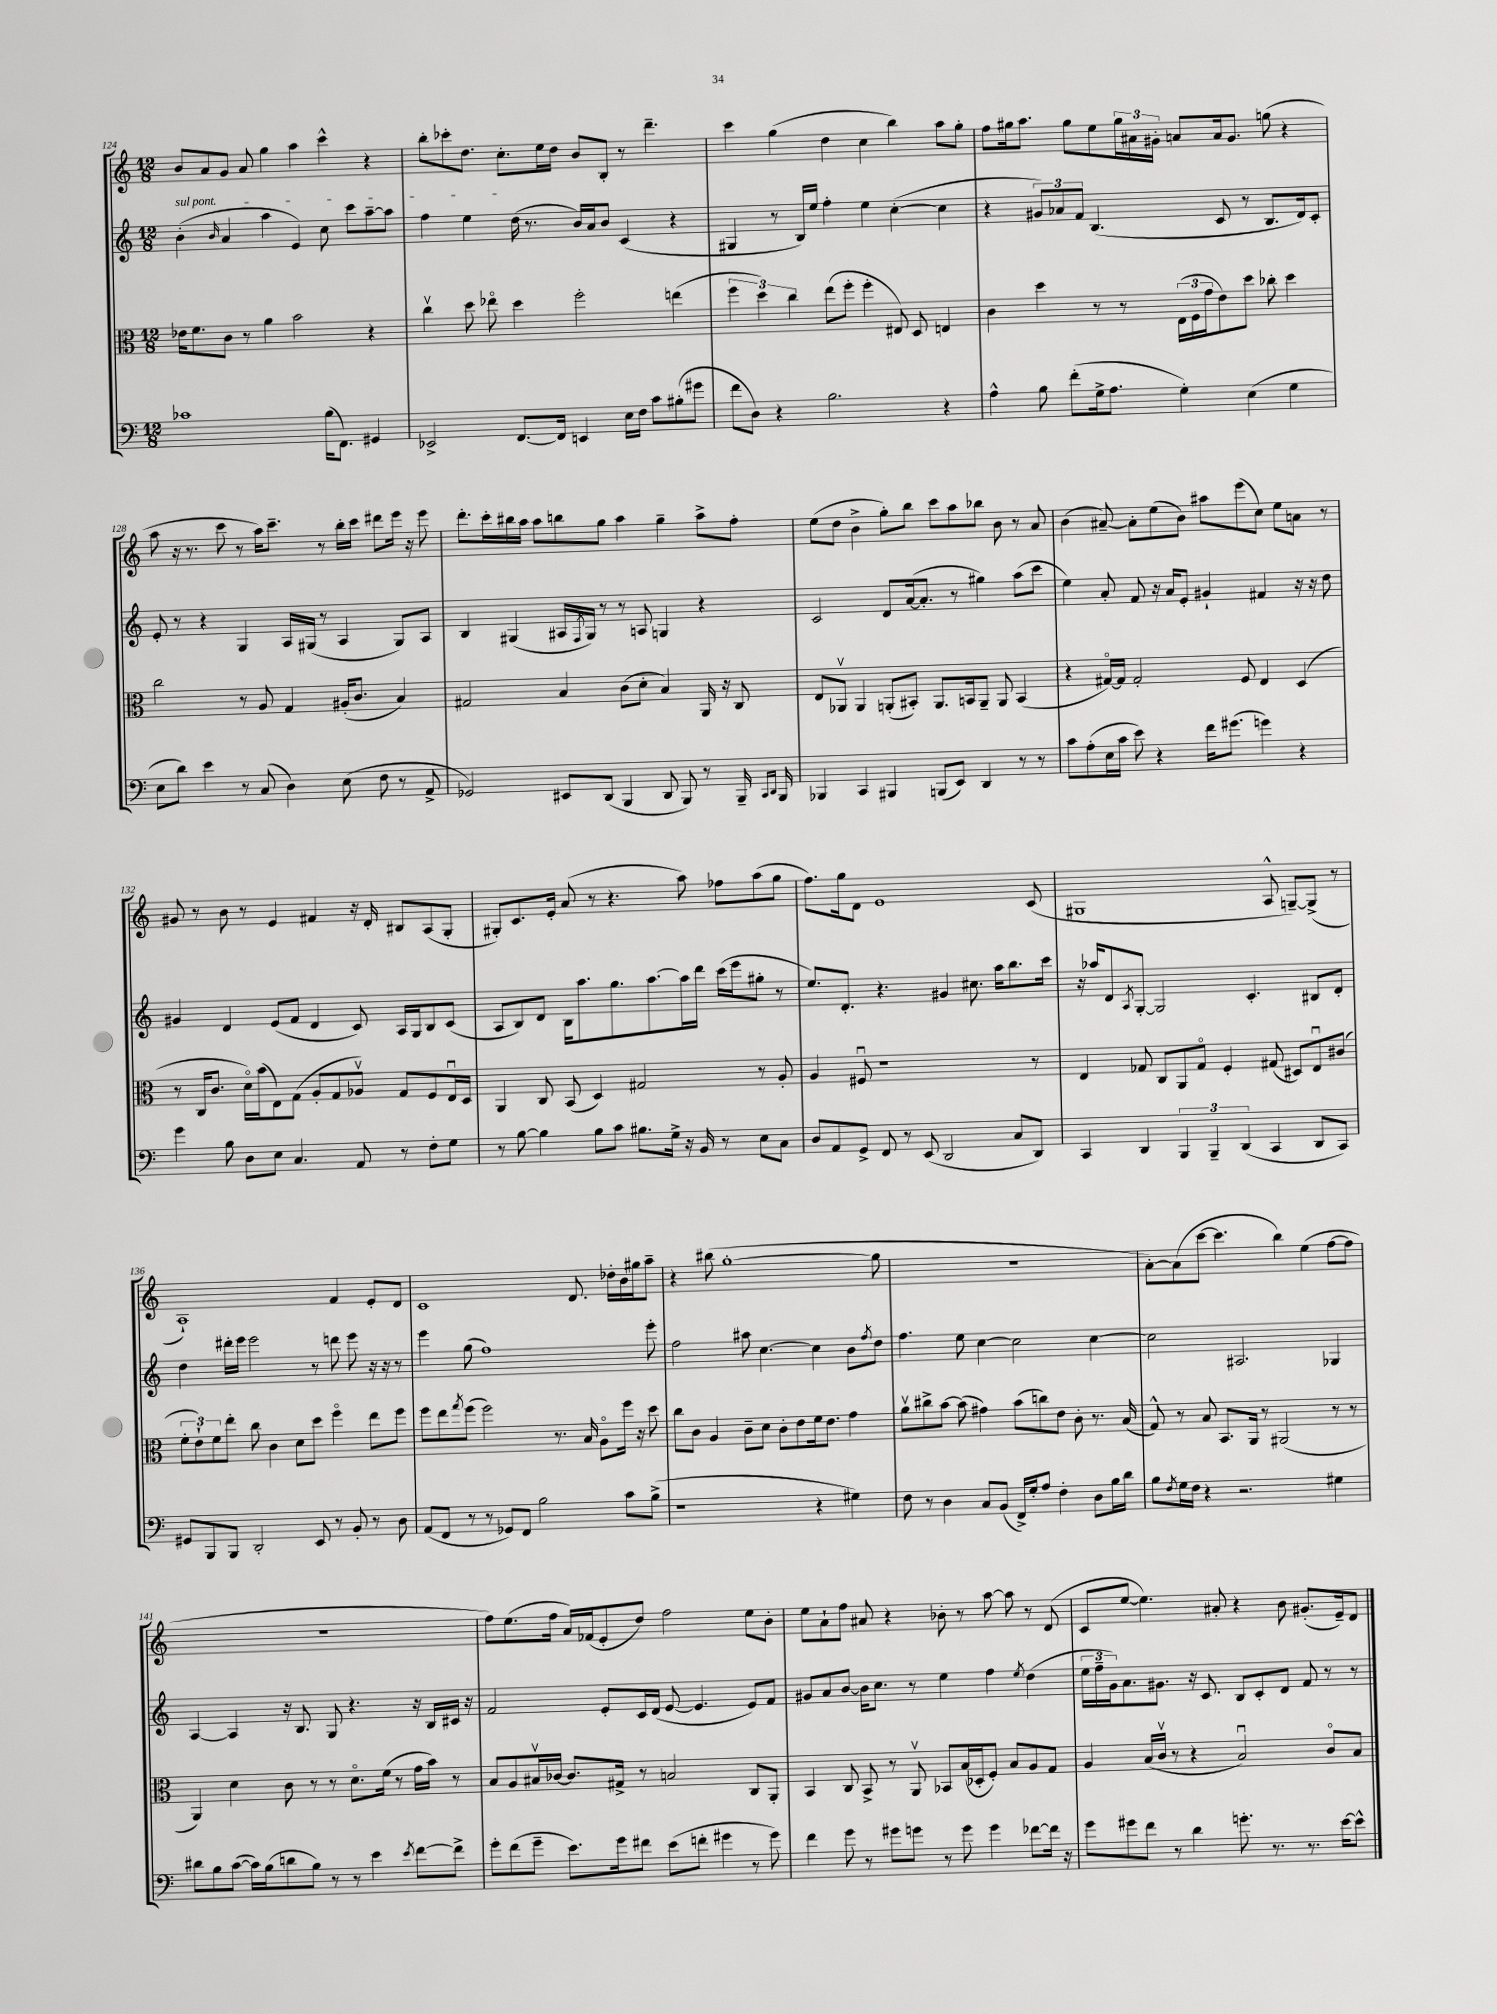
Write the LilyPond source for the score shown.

<<
\new StaffGroup <<
\new Staff = "s0" {
    \clef treble \key c \major \numericTimeSignature \time 12/8
    b'8 a'8 g'8 a'8 g''4 a''4 c'''4-^ r4 |
    b''8-. ces'''8-. d''8. c''8.-. e''16 d''16 b'8 b8-. r8 d'''4.-- |
    c'''4 g''4( d''4 c''4 b''4) a''8 g''8-. |
    f''8 gis''16 a''8. gis''8 e''8 \tuplet 3/2 { gis''16 ais'16 gis'16-. } a'8 a'16 gis'8. g''8( r4 |
    a''8 r16 r8. c'''8 r8 a''16) c'''8.-- r8 b''16-. c'''16 dis'''8 e'''16 r16 e'''8 |
    d'''8.-. c'''16-. bis''16 a''16 a''8 b''8 g''8 a''4 g''4-- a''8-> f''8-. |
    e''8( d''8 b'4-> g''8-.) b''8 c'''8 a''8 bes''8 b'8 r8 a'8 |
    b'4( ais'8~--) ais'8-. e''8( b'8) ais''8 e'''8( c''8) e''8 a'8 r8 |
    gis'8 r8 b'8 r8 e'4 fis'4 r16 d'16-. bis8 a8( g8-. |
    gis8-.) c'8. e'16-. a'8( r8 r4. a''8) fes''8 a''8( g''8 |
    f''8.) g''16 d'8 e'1 c'8( |
    gis1 a8-^ g8~--) g8->( r8 |
    a1-!) f'4 e'8-. d'8 |
    c'1 d'8. des''16-. b'16 gis''16 a''8-- |
    r4 bis''8( g''1~-. g''8 |
    R1. |
    a'8~-.) a'8( c'''8~ c'''4. b''4) e''4( f''8~ f''8 |
    R1. |
    f''8) e''8.( f''16 a'16) fes'16( e'8-. d''8) f''2 e''8 b'8-. |
    e''8 a'8-! f''8 ais'8 r4 bes'8-. r8 a''8~ a''8 r8 d'8( |
    c'8 e''8~ e''4.) ais'8-. r4 b'8 gis'8.-.( e'16--) d'8 \bar "|." |
}
\new Staff = "s1" {
    \clef treble \key c \major \numericTimeSignature \time 12/8
    \once \override TextSpanner.bound-details.left.text = \markup { \italic "sul pont." } b'4-.\startTextSpan( \grace { b'16 } a'4 a''4 e'4) c''8 c'''8 a''8~-- a''8 |
    f''4 e''4 d''16\stopTextSpan( r8. b'16) a'16 b'8 c'4( r4 |
    gis4 r8 b16) e''16 f''4-. e''4 c''4~-.( c''4 |
    r4 \tuplet 3/2 { gis'8) aes'8 f'8 } b4.( c'8 r8 b8. d'16) c'8-. |
    e'8-. r8 r4 g4 a16 gis16( r8 a4 gis8) a8 |
    b4 gis4( ais16 \acciaccatura { f8 } gis16) r8 r8 a8 g4 r4 |
    c'2 d'8 a'16~( a'8.-. r8 gis''4) a''8( c'''8 |
    e''4) a'8-. f'8 r16 a'16 e'8-. gis'4-! fis'4 r16 r16 d''8 |
    gis'4 d'4 e'8( f'8 d'4 c'8) a16 g16 b8 c'8( |
    a8 b8) d'8 b16 a''8. g''8. a''8.~ a''16 d'''16 c'''16( e'''16 gis''8-. r8 |
    e''8.) d'8.-. r4. gis'4 cis''8. a''16 b''8. c'''16 |
    r16 aes''16 d'8 \acciaccatura { a8 } g8~-. g2 c'4.-. bis8 d'8-. |
    d''4 dis'''16-. e'''16 e'''2 r8 d'''8 e'''8 r16 r16 r8 |
    e'''4 g''8( f''1) e'''8-. |
    f''2 ais''8 c''4.~ c''4 b'8 \acciaccatura { f''8 } d''8 |
    f''4. e''8 c''4~ c''2 c''4~ |
    c''2 ais2. ges4 |
    a4~ a4 r16 b8. g8 r4. r16 b16 cis'16 r16 |
    f'2 e'8-. c'16 d'16( e'8~ e'4. e'8) f'8 |
    gis'8 a'8 b'8~ b'16 c''8. r8 e''4 f''4 \acciaccatura { e''8 } d''4( |
    \tuplet 3/2 { e''16 f''16-- g'16) } a'8. gis'8. r16 c'8. b8 c'8-. d'8 f'8 r8 r8 \bar "|." |
}
\new Staff = "s2" {
    \clef alto \key c \major \numericTimeSignature \time 12/8
    ees'16 f'8. c'8 r8 a'4 b'2 r4 |
    c''4\upbow d''8 ees''8\flageolet d''4 f''2-. e''4( |
    \tuplet 3/2 { f''4 d''4) c''4 } e''8( f''8-. f''4-. eis8) d8 e4 |
    c'4 d''4 r8 r8 \tuplet 3/2 { e16( f16 g'16 } e'8) d''8 ces''8-. d''4 |
    c''2 r8 a8 g4 ais16-.( c'8. b4) |
    gis2 b4 c'8( d'8-. b4) a,16 r16 c8 |
    e8 aes,8\upbow aes,4 a,8-.( bis,8-.) a,8. b,16 a,8-- a,8 b,4( |
    r4 gis16~\flageolet) gis16 gis2-. f8 e4 d4( |
    r8 c16 c'8. d'16\flageolet) b'16( e8) g8( a8-. g8 aes8\upbow) g8 f8 e16\downbow d16 |
    a,4 c8 b,8( d4) gis2 r8 a8-. |
    a4 fis8\downbow r1 r8 |
    e4 ges8 c8 a,8 ges8\flageolet f4-. gis8( dis8) e8\downbow cis'8( |
    \tuplet 3/2 { f'8-. e'8-!) f'8 } e''8-. c''8 c'4 d'8 d''8 f''4\flageolet e''8 f''8 |
    f''8 e''8 \acciaccatura { g''8 } f''8( f''2) r8. b16 a8\flageolet f''16 r16 d''8 |
    c''8 c'8 a4 c'8-- d'8 c'8-. e'8 f'16 e'8. g'4 |
    a'8\upbow cis''8-> b'8~ b'8( gis'4) b'8( c''8) e'8 c'8-. r8. b16( |
    g8-^) r8 b8 b,8. a,16 r8 ais,2( r8 r8 |
    a,4) d'4 c'8 r8 r8 d'8.\flageolet f'16( r8 g'16 b'16) r8 |
    b8 a8 bis16\upbow ces'16~ ces'8. gis16-> r8 b2 c8 a,8-. |
    b,4 c8 b,8-> r8 a,8\upbow bes,8 b16( des16-. f8-.) b8 a8 g8 |
    a4 b16( c'16\upbow r8 r4 b2\downbow) c'8\flageolet b8 \bar "|." |
}
\new Staff = "s3" {
    \clef bass \key c \major \numericTimeSignature \time 12/8
    ces'1 b16( f,8.) gis,4 |
    ees,2-> f,8.~ f,16 e,4 e16 f16 c'8 bis8-.( gis'8 |
    f'8 d8) r4 b2. r4 |
    a4-^ b8 f'8-.( g16-> a8. g4-.) e4( g4 |
    e8 d'8) e'4 r8 c8( d4) e8( f8 r8 a,8-> |
    ges,2) eis,8 d,8( b,,4 d,8 b,,8) r8 b,,16-- \grace { c,16 d,16 } b,,16 |
    bes,,4 c,4 bis,,4 b,,8( e,8) d,4 r8 r8 |
    c'8 a8-.( e16 c'16 e'8) r4 f'16 gis'8.( g'4) r4 |
    g'4 b8 d8 e8 c4. a,8 r8 f8-. g8 |
    r8 b8~ b4 b8 c'8 bis8. g16-> r16 b,16 r8 e8 c8 |
    d8 a,8 g,8-> f,8 r8 e,8( d,2 c8 d,8) |
    c,4 d,4 \tuplet 3/2 { b,,4 b,,4-- d,4( } c,4 d,8 c,8) |
    gis,8 b,,8 b,,8 d,2-. e,8 r8 b,8-. r8 d8 |
    a,8( f,8 r8 r8 ges,8) f,8 b2 c'8 b8->( |
    r1 r4 gis4) |
    f8 r8 d4 c8 b,8( f,16->) g16-. a8 f4-. d8 b16 d'16 |
    b8 \acciaccatura { f8 } g16 f16 r4 r2. gis4 |
    dis'8 b8 c'8~( c'16) b16( d'8 b8) r8 r8 e'4 \acciaccatura { e'8 } f'8~ f'8-> |
    g'8-. f'8( g'8-- e'8.) g'16 fis'8 e'8( f'8-. gis'4 r8 gis'8) |
    f'4 g'8 r8 gis'8 g'8 r8 g'8 g'4 fes'8~ fes'16 r16 |
    g'8 gis'8 f'8 r8 d'4 g'8.-. r8. r8. e'16~ e'8-^ \bar "|." |
}
>>
>>
\layout { \context { \Score currentBarNumber = #124 } }
